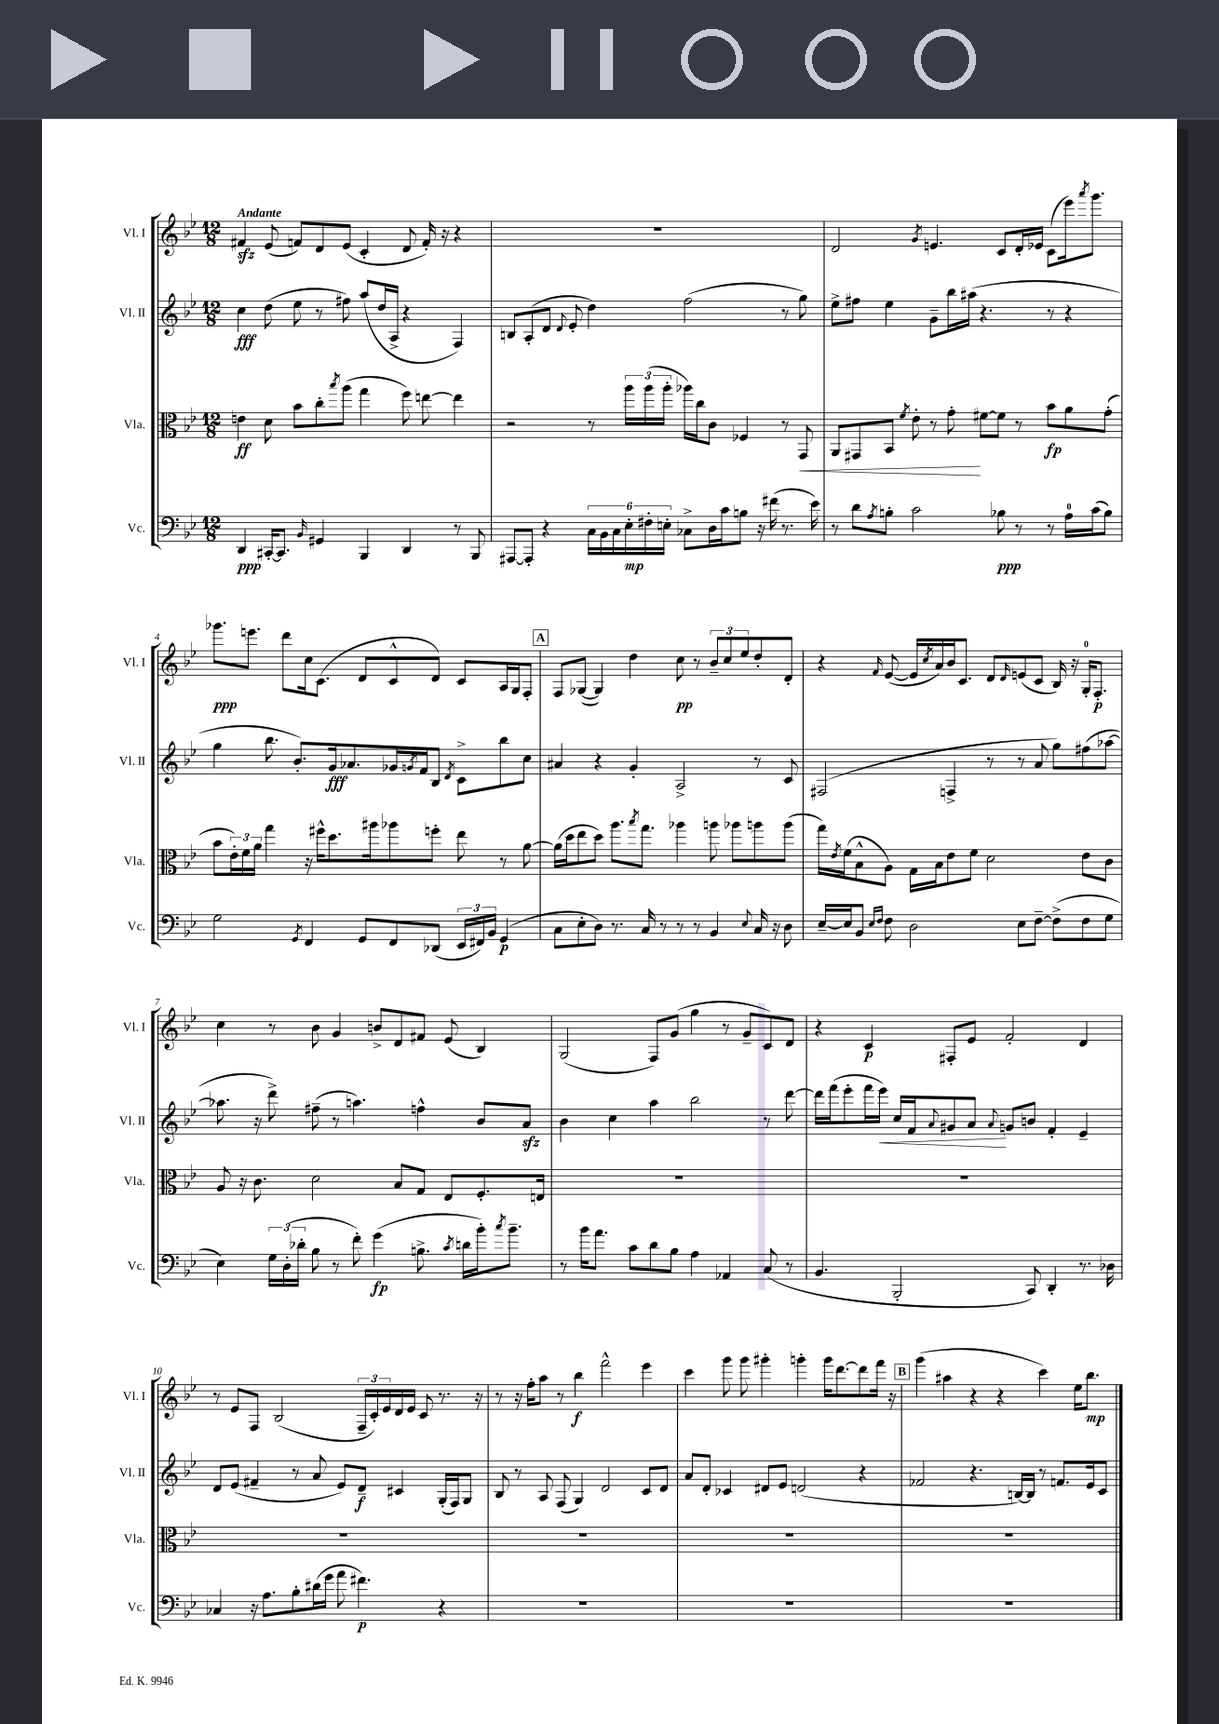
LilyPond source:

<<
\new StaffGroup <<
\new Staff = "s0" \with { instrumentName = "Vl. I" shortInstrumentName = "Vl. I" } {
    \clef treble \key bes \major \numericTimeSignature \time 12/8 \tempo "Andante"
    fis'4\sfz ees'8( f'8) d'8 ees'8( c'4-. d'8 f'16-.) r16 r4 |
    R1. |
    d'2 \acciaccatura { g'8 } e'4. c'8 d'16-. ees'16 c'8( ees'''16) \acciaccatura { a'''8 } g'''8. |
    ges'''8.\ppp e'''8. d'''8 c''16 c'8.( d'8 c'8-^ d'8) c'8 a16 g16 f8-. |
    \mark \markup { \box "A" } f8 ges8~( ges4) d''4 c''8\pp r8 \tuplet 3/2 { bes'8-- c''8 ees''8 } d''8-. d'8-. |
    r4 \grace { f'16 } ees'8~( ees'16 \acciaccatura { c''8 } a'16) bes'16 c'8. d'8 \grace { d'16 } e'8( c'8 bes16) r16 g16-0-. f8.-.\p |
    c''4 r8 bes'8 g'4 b'8-> d'8 fis'8 ees'8( bes4) |
    g2( f8) g'8( g''4 r8 g'8-- c'8) d'8 |
    r4 c'4\p fis8-. ees'8 f'2-. d'4 |
    r8 ees'8 f8 bes2( \tuplet 3/2 { f16-- c'16-.) ees'16 } d'16 ees'16 c'8 r8. r16 |
    r8 r16 f''16-. a''8 r8 bes''4\f f'''2-^ ees'''4 |
    c'''4 g'''8 g'''8 gis'''4-. g'''4-. g'''16 d'''8.~ d'''8 f'''16 r16 |
    \mark \markup { \box "B" } g'''4( ais''4 r4 r4 c'''4) ees''16 bes''8.\mp \bar "|." |
}
\new Staff = "s1" \with { instrumentName = "Vl. II" shortInstrumentName = "Vl. II" } {
    \clef treble \key bes \major \numericTimeSignature \time 12/8
    c''4\fff d''8( ees''8 r8 fis''8) a''8( d''16 a16-> r4 f4) |
    b8 a8-.( d'8 \appoggiatura { d'8 } ees'8-. d''4) f''2( r8 g''8) |
    ees''8-> fis''8 ees''4 g'8-- bes''16 ais''16( r4. r8 r4 |
    g''4 bes''8. bes'8.-.) g'16\fff aes'8. ges'16 \acciaccatura { g'8 } f'16 bes8 \acciaccatura { d'8 } c'8-> bes''8 c''8 |
    \mark \markup { \box "A" } ais'4 r4 g'4-. a2-> r8 c'8 |
    fis2( f4-> r8 r8 a'8 g''8) fis''8( aes''8~ |
    aes''8. r16 d'''8->) fis''8--( r8 a''4.) f''4-^ bes'8 a'8\sfz |
    bes'4 c''4 a''4 bes''2 r8 d'''8~ |
    d'''16 f'''16( ees'''8-. f'''16 ees'''16\<) c''16 f'16 \appoggiatura { a'8 } gis'8 a'8\! \appoggiatura { a'8 } g'8 b'8 f'4-. ees'4-- |
    d'8 ees'8( fis'4-- r8 a'8 ees'8) d'8--\f cis'4 g16-.( f16) g8 |
    bes8 r8 a8 f8( g4) d'2 c'8 d'8 |
    a'8 d'8-. ces'4 dis'8 ees'8 d'2( r4 |
    \mark \markup { \box "B" } fes'2 r4. b16~) b16 r8 f'8. ees'16 c'8 \bar "|." |
}
\new Staff = "s2" \with { instrumentName = "Vla." shortInstrumentName = "Vla." } {
    \clef alto \key bes \major \numericTimeSignature \time 12/8
    e'4\ff d'8 bes'8 c''8-. \acciaccatura { bes''8 } a''8( g''4 f''8) e''8~ e''4 |
    r2 r8 \tuplet 3/2 { a''16 a''16( a''16-. } aes''16) c''16 c'8 fes4 r8 g,8\< |
    a,8 gis,8 bes,8 \acciaccatura { f'8 } ees'8-. r8 g'8-.\! fis'8~ fis'8 r8 bes'8\fp a'8 g'8-.( |
    bes'8 \tuplet 3/2 { ees'16-.) f'16 a'16 } g''4 r16 fis''16-^ d''8. ais''16 aes''8 f''8-. ees''8 r8 a'8~ |
    \mark \markup { \box "A" } a'16( d''16 ees''8 d''8) a''8. \acciaccatura { bes''8 } g''8. aes''4 a''8 aes''8 a''8 a''8( |
    g''16) \acciaccatura { ees'8 } f'16( bes8-^ a8) g16 bes16 ees'8 f'8 d'2 ees'8 c'8 |
    a8 r16 c'8. d'2 bes8 g8 ees8 f8.-. e16 |
    R1. |
    R1. |
    R1. |
    R1. |
    R1. |
    \mark \markup { \box "B" } R1. \bar "|." |
}
\new Staff = "s3" \with { instrumentName = "Vc." shortInstrumentName = "Vc." } {
    \clef bass \key bes \major \numericTimeSignature \time 12/8
    d,4\ppp cis,16~-. cis,8. \grace { bes,16 } gis,4 bes,,4 d,4 r8 bes,,8 |
    ais,,8~ ais,,8-. r4 \tuplet 6/4 { c16 bes,16 c16 ees16-.\mp fis16-. e16-. } ces8-> d16 c'16 b8 r16 fis'16( r8. ees'16) |
    r8 d'8 \acciaccatura { a8 } b8-. c'2 bes8\ppp r8 r8 a16-0 c'16( bes8) |
    g2 \acciaccatura { g,8 } f,4 g,8 f,8 des,8( \tuplet 3/2 { ees,16 fis,16) bes,16 } g,4\p( |
    \mark \markup { \box "A" } c8 ees8-. d8) r8. c16 r8 r8 r8 bes,4 \appoggiatura { ees8 } c16 r16 d8 |
    ees16~-- ees16 bes,8 \grace { ees16 f16 } f8 d2 ees8 f8~-- f8->( f8 g8 |
    ees4) \tuplet 3/2 { g16 d16-.( des'16-. } bes8 r8 f'8-.) g'4\fp( b8.-> \acciaccatura { c'8 } d'16 bes'16-.) \acciaccatura { c''8 } bes'8.-- |
    r8 bes'16 a'8. c'8 d'8 bes8 a4 aes,4 c8( r8 |
    bes,4. bes,,2-. c,8) d,4-. r8. des16 |
    ces4 r16 a8. bes8-. dis'16( g'16 a'8 fis'4.\p) r4 |
    R1. |
    R1. |
    \mark \markup { \box "B" } R1. \bar "|." |
}
>>
>>
